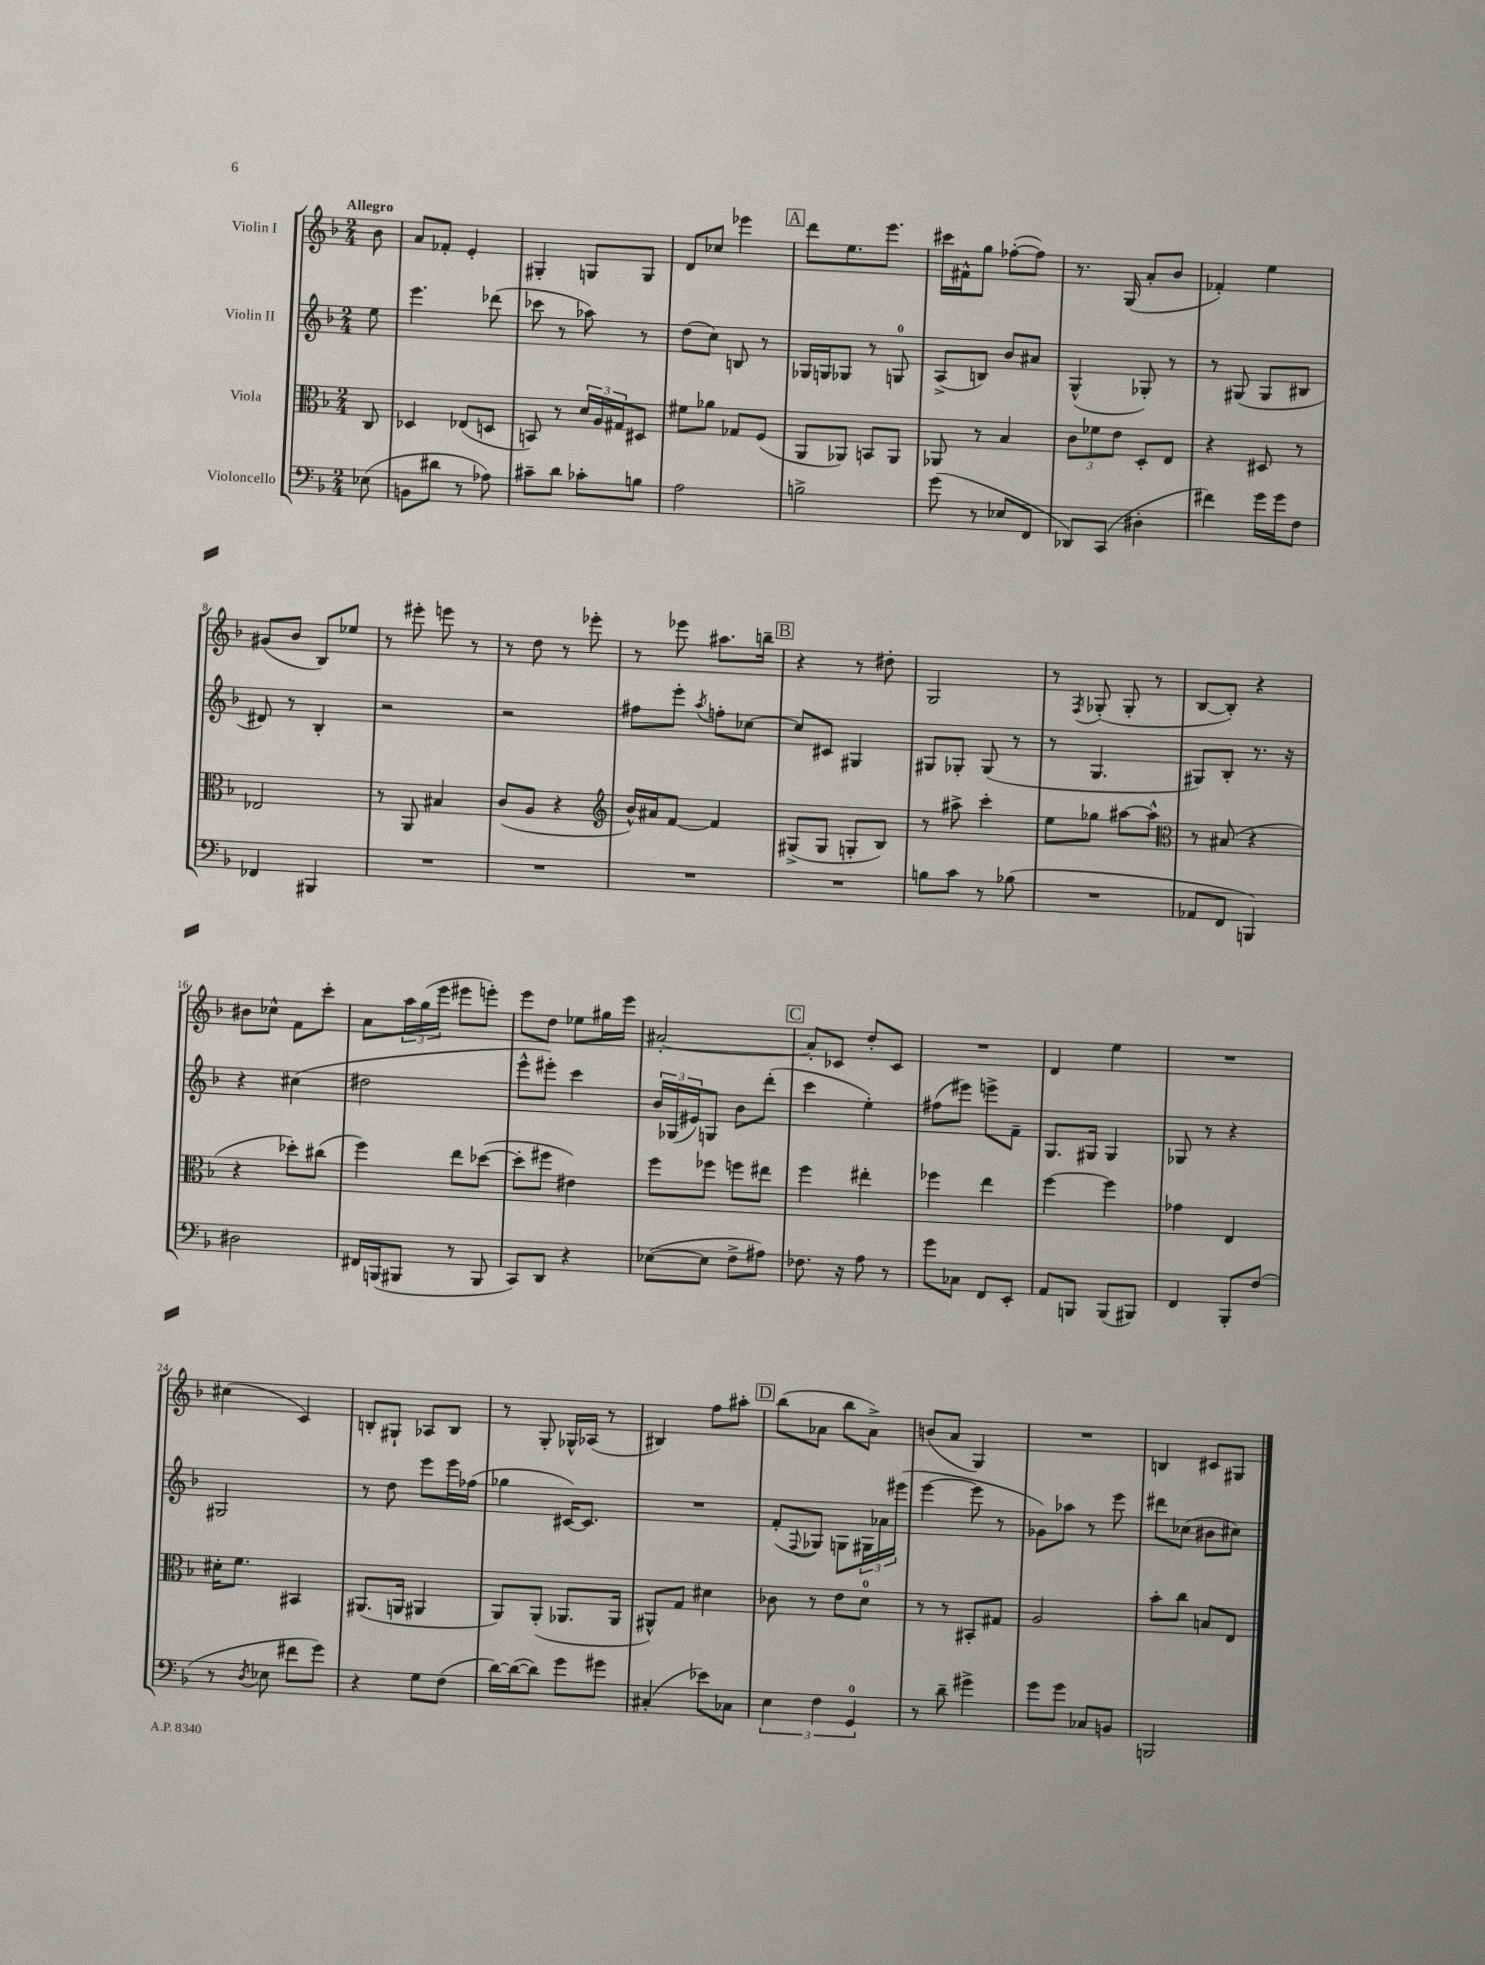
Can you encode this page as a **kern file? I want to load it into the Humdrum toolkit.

**kern	**kern	**kern	**kern
*part4	*part3	*part2	*part1
*staff4	*staff3	*staff2	*staff1
*I"Violoncello	*I"Viola	*I"Violin II	*I"Violin I
*clefF4	*clefC3	*clefG2	*clefG2
*k[b-]	*k[b-]	*k[b-]	*k[b-]
*M2/4	*M2/4	*M2/4	*M2/4
=	=	=	=
!	!	!	!LO:TX:a:B:t=Allegro
(8E-X\	8C/	8ee\	8b-\
=1	=1	=1	=1
8BBn\L	4D-X/	4.eee\	8a/L
8d#X\J	.	.	8f-X'/J
8r	(8E-X/L	.	4e'/
8A-X\)	8Dn/J	(8ddd-X\	.
=2	=2	=2	=2
8c#X~\L	8BBn/)	8ccc-X\	4G#X'/
8d\J	8r	8r	.
8c-X'\L	24d/LL	8aa-X\)	8Gn/L
.	24A/	.	.
.	24G#X/J	.	.
8Bn\J	8D#X/J	8r	8G/J
=3	=3	=3	=3
2A\	8f#X\L	(8dd\L	8d/L
.	8a-X\J	8cc\J)	8cc-X/J
.	8G-X/L	8Bn/	4eee-X\
.	(8F/J	8r	.
!!LO:REH:place=s1:t=A
=4	=4	=4	=4
2Bn^\	8AA/L	16G-X/LL	8ddd\L
.	.	16Gn/J	.
.	8AA-X/J)	8G-X/J	8.ee\
.	8BBn/L	8r	.
.	.	.	8.eee\J
.	8AA-/J	8Gn/	.
=5	=5	=5	=5
(8g\	8AA-X/	(8A^/L	16ccc#X\LL
.	.	.	16f#X^^\J
8r	8r	8Bn/J)	8gg\J
8E-X/L	4B-/	8b-/L	([8ff-X'\L
8FF/J	.	8a#X/J	8ff-\J])
=6	=6	=6	=6
8DD-X/L)	12c\L	(4G^^/	8.r
.	12f-X\	.	.
(8CC/J	.	.	.
.	12e\J	.	.
.	.	.	(16G/
4D#X'\	8D'/L	8G-X'/)	8a'/L
.	8E/J	8r	8b-/J
=7	=7	=7	=7
4f#X\)	4r	8r	4f-X'/)
.	.	(8G#X/	.
16g\LL	8D#X/	8G#/L	4ee\
16g\J	.	.	.
8F\J	8r	8B#X/J	.
!!LO:LB:g=z
=8	=8	=8	=8
4FF-X/	2E-X/	8d#X/)	(8g#X/L
.	.	8r	8b-/J
4BBB#X/	.	4B-'/	8B-/L)
.	.	.	8ee-X/J
=9	=9	=9	=9
2r	8r	2r	8r
.	8AA/	.	8eee#X'\
.	4B#X/	.	8eeen\
.	.	.	8r
=10	=10	=10	=10
2r	(8c/L	2r	8r
.	8A/J	.	8dd\
.	4r	.	8r
.	.	.	8eee-X'\
=11	=11	=11	=11
*	*clefG2	*	*
2r	16b-^^/LL)	8ff#X\L	8r
.	16a#X/J	.	.
.	[8f/J	8eee'\J	8eee-X\
.	.	8qaa/	.
.	4f/]	8ffn'\L	8.aa#X\L
.	.	[8cc-X\J	.
.	.	.	16bbn~\Jk
!!LO:REH:place=s1:t=B
=12	=12	=12	=12
2r	(8G#X^/L	8cc-/L]	4r
.	8G#/J	8c#X/J	.
.	8Gn'/L	4G#X/	8r
.	8B-/J)	.	8dd#X'\
=13	=13	=13	=13
8Bn\L	8r	8G#X/L	2G/
8c\J	8aa#X^\	8G-X'/J	.
8r	4ccc'\	(8G-/	.
(8B-X\	.	8r	.
=14	=14	=14	=14
2r	8ee\L	8r	8r
.	.	.	8qF/
.	8gg-X\J	4.G/	(8G-X'/
.	[8aa#X\L	.	8G-'/
.	8aa#^^\J]	.	8r
=15	=15	=15	=15
*	*clefC3	*	*
8AA-X/L	8r	8G#X/L)	[8B-/L
8FF/J	(8B#X/	8B-'/J	8B-'/J])
4BBBn/)	4r	8.r	4r
.	.	16r	.
!!LO:LB:g=z
=16	=16	=16	=16
2D#X\	4r	4r	8b#X\L
.	.	.	8cc-X^^\J
.	8dd-X'\L)	(4cc#X\	8f\L
.	(8cc#X\J	.	8ccc'\J
=17	=17	=17	=17
16FF#X/LL	4ff\)	2dd#X\	8a\L
(16BBBn/J	.	.	.
8BBB#X/J	.	.	24aa\L
.	.	.	(24gg\
.	.	.	24eee\JJ
8r	8ee\L	.	8eee#X\L
8BBB#/	([8dd-X\J	.	8eeen'\J)
=18	=18	=18	=18
8CC/L)	8dd-'\L]	8eee^^\L	8eee\L
8DD/J	8ff#X\J	8eee#X'\J)	8dd\J
4r	4e#X\)	4ccc\	8ee-X\L
.	.	.	16gg#X\L
.	.	.	16eee\JJ
=19	=19	=19	=19
([8E-X\L	8ff\L	24b-/LL	[2a#X'/
.	.	(24G-X/	.
.	.	24e#X/J)	.
8E-\J]	8ff-X\J	8Gn/J	.
8F^\L	8ffn\L	8b-\L	.
8A#X\J)	8ee#X\J	(8ddd'\J	.
!!LO:REH:place=s1:t=C
=20	=20	=20	=20
8.F-X\	4ff\	4ccc\	8a#'/L]
.	.	.	8c-X/J
16r	.	.	.
8A\	4ee#X'\	4ee'\)	8dd'/L
8r	.	.	8c-/J
=21	=21	=21	=21
8g\L	4ff-X\	(8ff#X\L	2r
8C-X\J	.	8eee#X\J)	.
8FF/L	4ee\	8eeen^\L	.
8EE'/J	.	8f~\J	.
=22	=22	=22	=22
8AA/L	[4ff\	8.G/L	4d/
8BBBn/J	.	.	.
.	.	16G#X/Jk	.
(8BBB/L	4ff\]	4G#/	4ee\
8BBB#X/J)	.	.	.
=23	=23	=23	=23
4FF/	4g-X\	8G-X/	2r
.	.	8r	.
8BBB-'/L	4E/	4r	.
(8F/J	.	.	.
!!LO:LB:g=z
=24	=24	=24	=24
8r	16d#X'\KL	2G#X/	(4cc#X\
.	8.f\J	.	.
8qD/	.	.	.
8E-X\	.	.	.
8f#X\L	4BB#X/	.	4c/)
8g\J)	.	.	.
=25	=25	=25	=25
4r	(8.AA#X/L	8r	8Bn'/L
.	.	8dd\	8G#X`/J
.	16AAn/Jk	.	.
8G\L	4AA#X/	8eee\L	8A-X/L
(8F\J	.	16eee\L	8B/J
.	.	(16ff-X\JJ	.
=26	=26	=26	=26
[16d\LL)	8AA/L)	4gg-X\	8r
(16d\J_	.	.	.
8d\J])	(8AA'/J	.	8G'/
8g\L	8.AA-X/L	[16c#X/KL)	16G-X^^/LL
.	.	8.c#/J]	(16A-X/JJ
8g#X\J	.	.	8r
.	16AA-/Jk	.	.
=27	=27	=27	=27
(4C#X'/	8AA#X^^/L)	2r	4B#X/)
.	8G/J	.	.
8e-X\L)	4d#X\	.	8ff\L
8C-X\J	.	.	8aa#X'\J
!!LO:REH:place=s1:t=D
=28	=28	=28	=28
6E\	8c-X\	(8f'/L	(8bb-\L
.	.	8qqF/	.
.	8r	8G-X/J)	8a-X\J
6F\	.	.	.
.	8e\L	8Gn\L	8bb-\L
6GG/	.	.	.
.	8d\J	24G#X\L	8a-^\J)
.	.	24a-X\	.
.	.	(24eee#X\JJ	.
=29	=29	=29	=29
8r	8r	[4eee\	(8bn/L
8d~\	8r	.	8a/J
4g#X^\	8BB#X'/L	8eee\]	4G/)
.	8G#X/J	8r	.
=30	=30	=30	=30
8g\L	2A/	8g-X\L)	2r
8g\J	.	8aa-X\J	.
8C-X/L	.	8r	.
8BBn/J	.	8eee\	.
=31	=31	=31	=31
2BBBn/	8b-'\L	8ddd#X\L	4Bn/
.	8cc\J	(8cc-X\J	.
.	8Bn/L	8b#X\L	8c#X/L
.	8E/J	8cc#X\J)	8G#X/J
==	==	==	==
*-	*-	*-	*-
